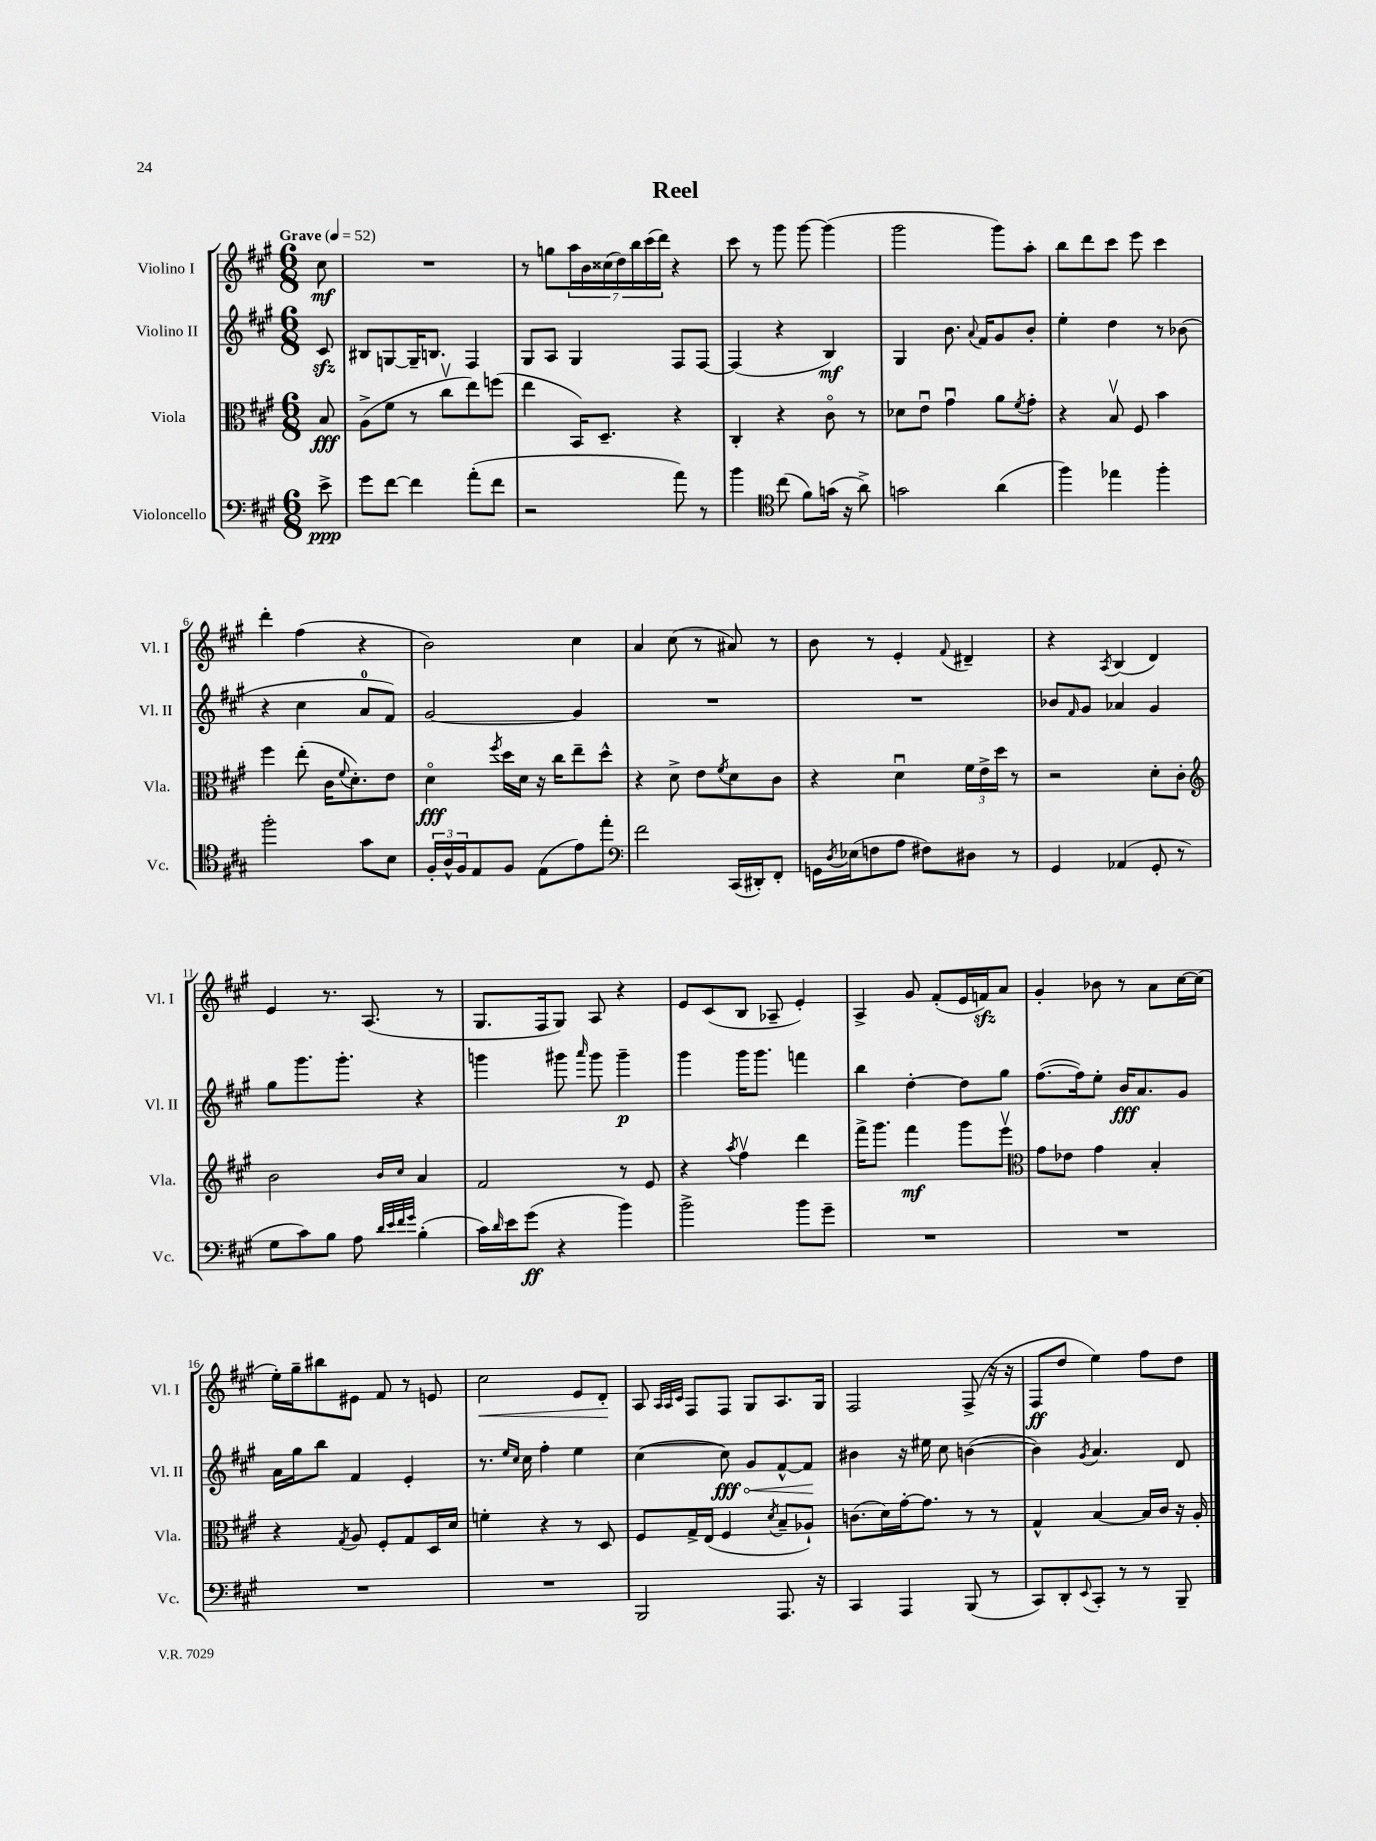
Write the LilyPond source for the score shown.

\header { title = "Reel" }
<<
\new StaffGroup <<
\new Staff = "s0" \with { instrumentName = "Violino I" shortInstrumentName = "Vl. I" } {
    \clef treble \key a \major \numericTimeSignature \time 6/8 \partial 8 \tempo "Grave" 4 = 52
    cis''8\mf |
    R2. |
    r8 g''8 \tuplet 7/4 { a''16 b'16 cisis''16( d''16) b''16 cis'''16( d'''16) } r4 |
    cis'''8 r8 gis'''8 gis'''8~ gis'''4( |
    gis'''2 gis'''8) a''8-. |
    b''8 d'''8 cis'''8 e'''8 cis'''4 |
    d'''4-. fis''4( r4 |
    b'2) cis''4 |
    a'4 cis''8( r8 ais'8) r8 |
    b'8 r8 e'4-. \appoggiatura { fis'8 } dis'4-- |
    r4 \acciaccatura { a8 } b4( d'4) |
    e'4 r8. a8.( r8 |
    gis8. fis16 gis8) a8 r4 |
    e'8 cis'8( b8 aes8-- e'4-.) |
    a4-> gis'8 fis'8-.( e'16 f'16\sfz) a'8 |
    gis'4-. bes'8 r8 a'8 cis''16~ cis''16( |
    e''16-.) gis''16-- bis''8 eis'8 fis'8 r8 e'8 |
    cis''2\< e'8 d'8-.\! |
    a8 \grace { a32 a32 cis'32 } fis8 fis8 gis8 a8. gis16 |
    fis2 fis8->( r16 r16 |
    fis8\ff d''8 e''4) fis''8 d''8 \bar "|." |
}
\new Staff = "s1" \with { instrumentName = "Violino II" shortInstrumentName = "Vl. II" } {
    \clef treble \key a \major \numericTimeSignature \time 6/8 \partial 8
    cis'8\sfz |
    bis8 g8~ g16-- b8. fis4 |
    gis8 a8 gis4 fis8 fis8~ |
    fis4( r4 b4\mf) |
    gis4 b'8. \appoggiatura { a'8 } fis'16 gis'8 b'8-. |
    e''4-. d''4 r8 bes'8( |
    r4 cis''4 a'8-0 fis'8) |
    gis'2~ gis'4 |
    R2. |
    R2. |
    bes'8 \grace { fis'16 } gis'8 aes'4 gis'4 |
    gis''8 gis'''8. gis'''8.-. r4 |
    g'''4 gis'''8 \grace { a'''16 } gis'''8 gis'''4--\p |
    gis'''4 gis'''16 gis'''8. f'''4 |
    b''4 d''4~-. d''8 gis''8 |
    fis''8.~( fis''16) e''8-. b'16\fff a'8. gis'8 |
    a'16 gis''16 b''8 fis'4 e'4-. |
    r8. \grace { e''16 cis''16 } cis''16 fis''4-. e''4 |
    cis''4~( \once \override Hairpin.circled-tip = ##t cis''8\fff\<) gis'8 fis'8~-^ fis'8\! |
    bis'4 r16 eis''16 cis''8 b'4~( |
    b'4) \acciaccatura { gis'8 } a'4. d'8 \bar "|." |
}
\new Staff = "s2" \with { instrumentName = "Viola" shortInstrumentName = "Vla." } {
    \clef alto \key a \major \numericTimeSignature \time 6/8 \partial 8
    b8\fff |
    a8->( fis'8 r8 cis''8\upbow e''8) f''8( |
    e''4 b,16) d8.-- r4 |
    cis4-. r4 cis'8\flageolet r8 |
    des'8 e'8\downbow gis'4\downbow a'8 \acciaccatura { fis'8 } gis'8-. |
    r4 b8\upbow fis8 b'4 |
    fis''4 e''8-.( cis'16 \appoggiatura { fis'8 } d'8.-.) e'8 |
    d'4\flageolet\fff \acciaccatura { fis''8 } d''16 d'16 r16 cis''16 e''8-- d''8-^ |
    r4 d'8-> e'8 \acciaccatura { fis'8 } d'8 cis'8 |
    r4 d'4\downbow \tuplet 3/2 { fis'16 e'16-> d''16 } r8 |
    r2 d'8-. cis'8-. |
    \clef treble b'2 \grace { b'16 cis''16 } a'4 |
    fis'2 r8 e'8 |
    r4 \acciaccatura { a''8 } fis''4\upbow d'''4 |
    fis'''16-> gis'''8. fis'''4\mf gis'''8 e'''8\upbow |
    \clef alto gis'8 ees'8 gis'4 b4-. |
    r4 \acciaccatura { gis8 } a8 fis8-. gis8 d16 d'16 |
    f'4-. r4 r8 d8 |
    fis8 gis16-> e16( fis4 \acciaccatura { d'8 } b8-- aes8-!) |
    c'8.( d'16) gis'16~-. gis'8. r8 r8 |
    gis4-^ b4~ b16 cis'16 r16 a16-. \bar "|." |
}
\new Staff = "s3" \with { instrumentName = "Violoncello" shortInstrumentName = "Vc." } {
    \clef bass \key a \major \numericTimeSignature \time 6/8 \partial 8
    e'8->\ppp |
    gis'8 fis'8~ fis'4 a'8-.( fis'8 |
    r2 a'8) r8 |
    b'4 \clef tenor cis''8( fis'8) g'16( r16 a'8->) |
    g'2 a'4( |
    fis''4) ees''4 fis''4-. |
    fis''2-. gis'8 b8 |
    \tuplet 3/2 { fis16-. a16-^ fis16 } e8 fis8 e8( e'8) e''8-. |
    \clef bass fis'2 cis,16( dis,16-.) fis,8-. |
    g,16 \acciaccatura { d8 } ees16( f8 a8 fis8) dis8 r8 |
    gis,4 aes,4( gis,8-. r8 |
    gis8 cis'8) b8 a8 \grace { d'32 e'32 fis'32 gis'32 } b4-.( |
    cis'16) \grace { d'16 } e'16 gis'8\ff( r4 b'4) |
    b'2-> b'8 gis'8-- |
    R2. |
    R2. |
    R2. |
    R2. |
    b,,2 a,,8. r16 |
    cis,4 a,,4 b,,8( r8 |
    cis,8) d,8-. \appoggiatura { e,8 } cis,8-. r8 r8 b,,8-- \bar "|." |
}
>>
>>
